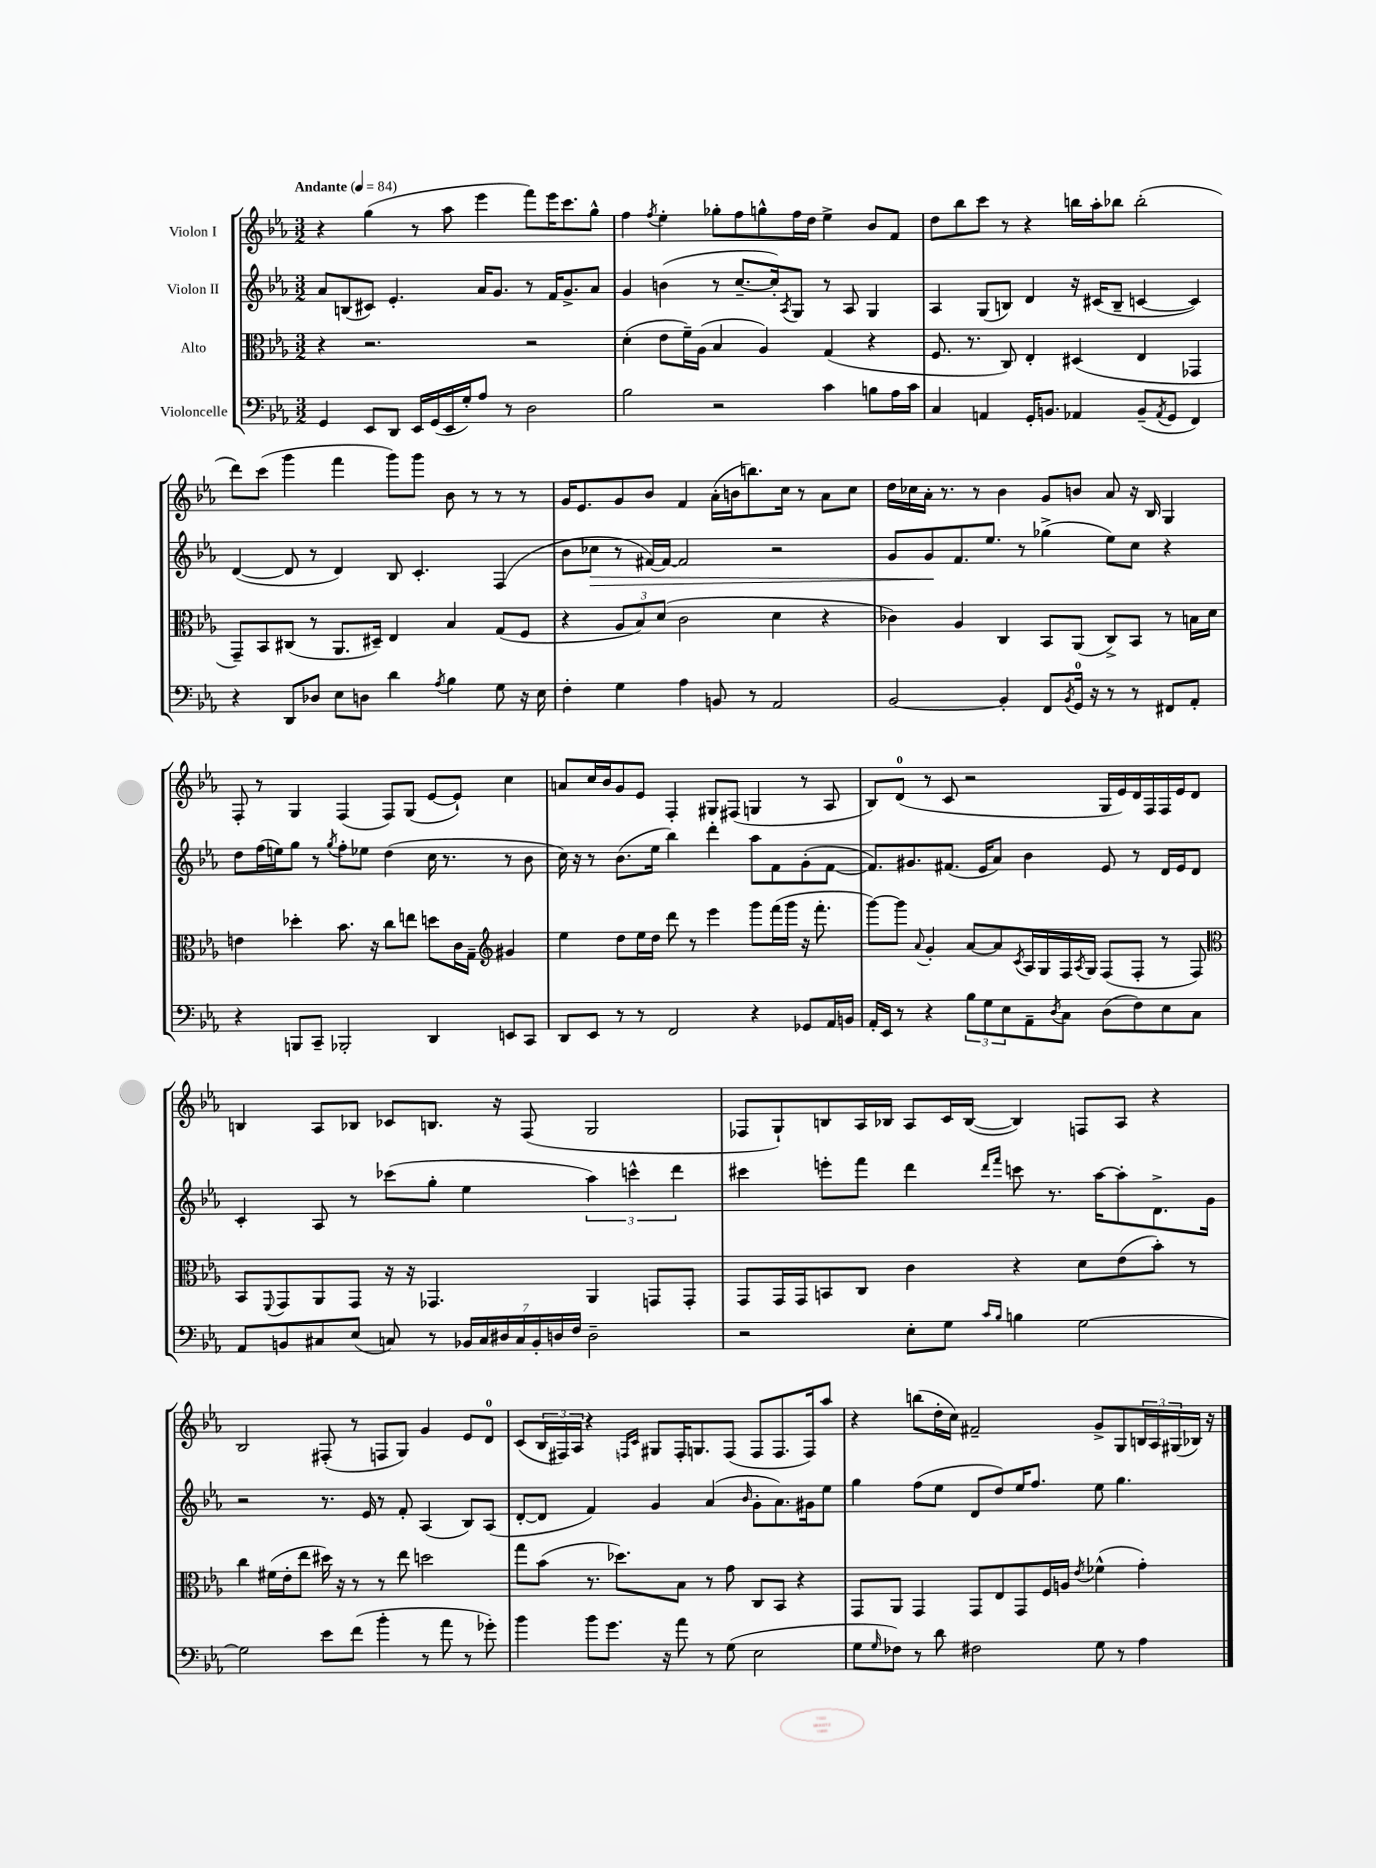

**kern	**kern	**kern	**dynam	**kern
*part4	*part3	*part2	*part2	*part1
*staff4	*staff3	*staff2	*staff2	*staff1
*I"Violoncelle	*I"Alto	*I"Violon II	*	*I"Violon I
*clefF4	*clefC3	*clefG2	*	*clefG2
*k[b-e-a-]	*k[b-e-a-]	*k[b-e-a-]	*	*k[b-e-a-]
*M3/2	*M3/2	*M3/2	*	*M3/2
*MM84	*MM84	*MM84	*	*MM84
=1	=1	=1	=1	=1
!	!	!	!	!LO:TX:a:B:t=Andante
4GG/	4r	8a-/L	.	4r
.	.	(8Bn/	.	.
8EE-/L	2.r	8c#X/J)	.	(4gg\
8DD/J	.	4.e-'/	.	.
16EE-/LL	.	.	.	8r
(16GG/	.	.	.	.
16EE-/	.	.	.	8aa-\
16G'/J)	.	.	.	.
8A-/J	.	16a-/KL	.	4eee-\
.	.	8.g/J	.	.
8r	.	.	.	.
2D\	2r	8r	.	8fff\L)
.	.	16f/KL	.	16eee-\K
.	.	8.g^/	.	8.ccc\
.	.	8a-/J	.	8gg^^\J
=2	=2	=2	=2	=2
2B-\	(4d'\	4g/	.	4ff\
.	.	.	.	8qff/
.	8e-\L	(4bn\	.	4ee-'\
.	16f~\L)	.	.	.
.	(16A-\JJ	.	.	.
2r	4B-/	8r	.	8gg-X'\L
.	.	[8.cc~/L	.	8ff\
.	4A-/)	.	.	8ggn^^\
.	.	16cc'/k])	.	.
.	.	8qA-/	.	.
.	.	8G/J	.	16ff\L
.	.	.	.	16dd\JJ
4c\	(4G/	8r	.	4ee-^\
.	.	8A-/	.	.
8Bn\L	4r	4G/	.	8b-/L
16A-\L	.	.	.	8f/J
16c\JJ	.	.	.	.
=3	=3	=3	=3	=3
4C/	8.F/	4A-/	.	8dd\L
.	.	.	.	8bb-\
.	8.r	.	.	.
4AAn/	.	(8G/L	.	8ccc\J
.	8C/)	8Bn/J)	.	8r
16GG'/KL	4E-'/	4d/	.	4r
8.BBn/J	.	.	.	.
4AA-X/	(4D#X/	16r	.	16bbn\LL
.	.	(16c#X/KL	.	16aa-'\J
.	.	8B~/J	.	8bb-X\J
(8BB~/L	4E-/	[4cn/	.	(2bb-'\
8qAA-/	.	.	.	.
8GG/J	.	.	.	.
4FF/)	4GG-X/	4c/])	.	.
!!LO:LB:g=z
=4	=4	=4	=4	=4
4r	8GG~/L)	([4d/	.	8ddd\L)
.	8BB-/	.	.	(8ccc\J
8DD/L	(8C#X/J	8d/]	.	4ggg\
8D-X/J	8r	8r	.	.
8E-\L	8.AA-/L	4d/)	.	4fff\
8Dn\J	.	.	.	.
.	16D#X~/Jk)	.	.	.
4d\	4E-/	8B-/	.	8ggg\L)
.	.	4.c'/	.	8ggg\J
8qA-/	.	.	.	.
4B-\	4B-/	.	.	8b-\
.	.	.	.	8r
8G\	(8G/L	(4F/	.	8r
16r	8F/J	.	.	8r
16E-\	.	.	.	.
=5	=5	=5	=5	=5
4F'\	4r	8b-\L	.	16g/KL
.	.	.	.	8.e-/
!	!	!	!LO:HP:b	!
.	.	8cc-X\J	>	.
4G\	12A-/L	8r	.	8g/
.	12B-/)	.	.	.
.	.	[16f#X/LL)	.	8b-/J
.	(12d/J	.	.	.
.	.	16f#/JJ_	.	.
4A-\	2c\	2f#/]	.	4f/
8BBn/	.	.	.	(16a-'\LL
.	.	.	.	16bn\J
8r	.	.	.	8.bbn\)
2AA-/	4d\	2r	.	.
.	.	.	.	16cc\Jk
.	.	.	.	8r
.	4r	.	.	8a-\L
.	.	.	.	8cc\J
=6	=6	=6	=6	=6
[2BB-/	4c-X\)	8g/L	.	16dd\LL
.	.	.	.	16cc-X\
.	.	8g/	.	16a-'\JJ
.	.	.	.	8.r
.	4A-/	8.f/	]	.
.	.	.	.	8r
.	.	8.ee-/J	.	.
4BB-'/]	4C/	.	.	4b-\
.	.	8r	.	.
8FF/L	8BB-/L	(4gg-X^\	.	8g/L
8qBB-/	.	.	.	.
16GG/Jk	(8AA-/J	.	.	8bn/J
16r	.	.	.	.
8r	8C^/L)	8ee-\L)	.	8a-/
8r	8BB-/J	8cc\J	.	16r
.	.	.	.	16B-/
8FF#X/L	8r	4r	.	4G/
8AA-'/J	16Bn\LL	.	.	.
.	16d\JJ	.	.	.
!!LO:LB:g=z
=7	=7	=7	=7	=7
4r	4en\	8dd\L	.	8F'/
.	.	(16ff\L	.	8r
.	.	16een\J)	.	.
8BBBn/L	4dd-X'\	8gg\J	.	4G/
8CC~/J	.	8r	.	.
.	.	8qgg/	.	.
2BBB-X'/	8.b-\	8ff'\L	.	(4F/
.	.	8ee-X\J	.	.
.	16r	.	.	.
.	8cc\L	(4dd\	.	8F/L)
.	8een\J	.	.	(8G/J
4DD/	8ddn\L	16cc\	.	[8e-/L
.	.	8.r	.	.
.	16c\L	.	.	8e-`/J])
.	16G~\JJ	.	.	.
*	*clefG2	*	*	*
8EEn/L	4g#X/	8r	.	4cc\
8CC/J	.	8b-\	.	.
=8	=8	=8	=8	=8
8DD/L	4ee-\	16cc\)	.	8an/L
.	.	16r	.	.
8EE-/J	.	8r	.	16cc/L
.	.	.	.	16b-/J
8r	8dd\L	(8.b-\L	.	8g/
8r	16ee-\L	.	.	8e-/J
.	16dd\JJ	16ee-\Jk	.	.
2FF/	8ddd\	4bb-\)	.	4F'/
.	8r	.	.	.
.	4eee-\	4ddd'\	.	8G#X/L
.	.	.	.	(8F#X/J
4r	8ggg\L	8aa-\L	.	4Gn/
.	(16fff\L	8f\	.	.
.	16ggg\JJ	.	.	.
8GG-X/L	16r	(8g'\	.	8r
.	8.fff'\	.	.	.
16AA-/L	.	[8f\J	.	8A-/
16BBn/JJ	.	.	.	.
=9	=9	=9	=9	=9
16AA-'/LL	[8ggg\L)	8.f/L])	.	8B-/L)
16EE-/JJ	.	.	.	.
8r	8ggg\J]	.	.	(8d/J
.	.	8.g#X/	.	.
.	8qqa-/	.	.	.
4r	4g'/	.	.	8r
.	.	(8.f#X/J	.	8c/
12B-\L	[8a-/L	.	.	2r
.	.	16e-/KL	.	.
12G\	.	.	.	.
.	8a-/]	8a-/J)	.	.
12E-\	.	.	.	.
.	8qc/	.	.	.
8AA-~\	16A-/L	4b-\	.	.
.	16G/	.	.	.
8qD/	.	.	.	.
8C\J	16F/	.	.	.
.	8qA-/	.	.	.
.	16G/JJ	.	.	.
(8D\L	(8F/L	8e-/	.	16G/LL
.	.	.	.	16e-/)
8F\)	8F'/J	8r	.	16d/
.	.	.	.	16F/
8E-\	8r	16d/LL	.	16F/
.	.	16e-/J	.	16e-/J
8C\J	8F/)	8d/J	.	8d/J
!!LO:LB:g=z
=10	=10	=10	=10	=10
*	*clefC3	*	*	*
8AA-/L	8BB-/L	4c'/	.	4Bn/
.	8qqFF/	.	.	.
8BBn/	8GG/	.	.	.
8C#X/	8AA-/	8A-/	.	8A-/L
(8E-/J	8GG/J	8r	.	8B-X/J
8Cn/)	16r	(8ccc-X\L	.	8c-X/L
.	16r	.	.	.
8r	4.GG-X/	8gg'\J	.	8.Bn/J
28BB-X/LL	.	4ee-\	.	.
28C/	.	.	.	.
.	.	.	.	16r
28D#X/	.	.	.	.
28C/	.	.	.	.
.	.	.	.	(8F/
28BB-'/	.	.	.	.
28Dn/	.	.	.	.
28F/JJ	.	.	.	.
2D~\	4AA-/	6aa-\)	.	2G/
.	.	6cccn^^\	.	.
.	8GGn/L	.	.	.
.	.	6ddd\	.	.
.	8GG'/J	.	.	.
=11	=11	=11	=11	=11
2r	8GG/L	4ccc#X\	.	8F-X/L
.	16GG/L	.	.	8G`/)
.	16GG/J	.	.	.
.	8BBn/	8eeen'\L	.	8Bn/
.	8C/J	8fff\J	.	16A-/L
.	.	.	.	16B-X/JJ
8E-'\L	4c\	4ddd\	.	8A-/L
8G\J	.	.	.	16c/L
.	.	.	.	([16B-/JJ
16qqc/LL	.	16qqddd/LL	.	.
16qqB-/JJ	.	16qqfff/JJ	.	.
4Bn\	4r	8cccn\	.	4B-/])
.	.	8.r	.	.
[2G\	8d\L	.	.	8Fn/L
.	.	[16aa-\KL	.	.
.	(8e-\	8aa-'\]	.	8A-/J
.	8b-'\J)	8.d^\	.	4r
.	8r	.	.	.
.	.	16g\Jk	.	.
!!LO:LB:g=z
=12	=12	=12	=12	=12
2G\]	4cc\	2r	.	2B-/
.	(16f#X\LL	.	.	.
.	16e-'\J	.	.	.
.	8ee-\J	.	.	.
8e-\L	16dd#X\)	8.r	.	(8F#X'/
.	16r	.	.	.
(8f\J	8r	.	.	8r
.	.	16e-/	.	.
4b-'\	8r	8r	.	8Fn/L
.	8ee-\	8f'/	.	8G/J)
8r	2ddn\	(4A-/	.	4g/
8a-\	.	.	.	.
8r	.	8B-/L)	.	8e-/L
8g-X'\)	.	(8A-/J	.	8d/J
=13	=13	=13	=13	=13
4b-\	8gg\L	[8d'/L	.	(8c/L
.	(8b-\J	8d/J]	.	24B-/L
.	.	.	.	24F#X/)
.	.	.	.	24A-/JJ
8b-\L	8.r	4f/)	.	4r
8.g\J	.	.	.	.
.	8.dd-X\L)	.	.	.
.	.	.	.	16qqFn/LL
.	.	.	.	16qqc/JJ
.	.	4g/	.	8G#X/L
16r	.	.	.	.
8a-\	8B-\J	.	.	16F'/K
.	.	.	.	8.Gn/
8r	8r	(4a-/	.	.
(8G\	8g\	.	.	(8F/J
.	.	16qqb-/	.	.
2E-\	8C/L	8g'\L	.	8F/L
.	8BB-/J	8.a-\)	.	8.F/
.	4r	.	.	.
.	.	16g#X\k	.	16F/k)
.	.	8ee-\J	.	8aa-/J
=14	=14	=14	=14	=14
8G\L	8GG/L	4gg\	.	4r
16qqG/	.	.	.	.
8F-X\J)	8AA-/J	.	.	.
8r	4GG/	(8ff\L	.	(8bbn\L
8d\	.	8ee-\J	.	16dd'\L
.	.	.	.	16cc\JJ)
2F#X\	8GG/L	8d/L	.	2f#X~/
.	8E-/	8dd/)	.	.
.	8GG/	16ee-/K	.	.
.	.	8.ff/J	.	.
.	16F/L	.	.	.
.	16An/JJ	.	.	.
.	8qe-/	.	.	.
8G\	(4f-X^^\	8ee-\	.	8g^/L
8r	.	4.gg\	.	8G/
4A-\	4g'\)	.	.	24Bn/L
.	.	.	.	24A-/
.	.	.	.	(24G#X/
.	.	.	.	16B-X/JJ)
.	.	.	.	16r
==	==	==	==	==
*-	*-	*-	*-	*-
